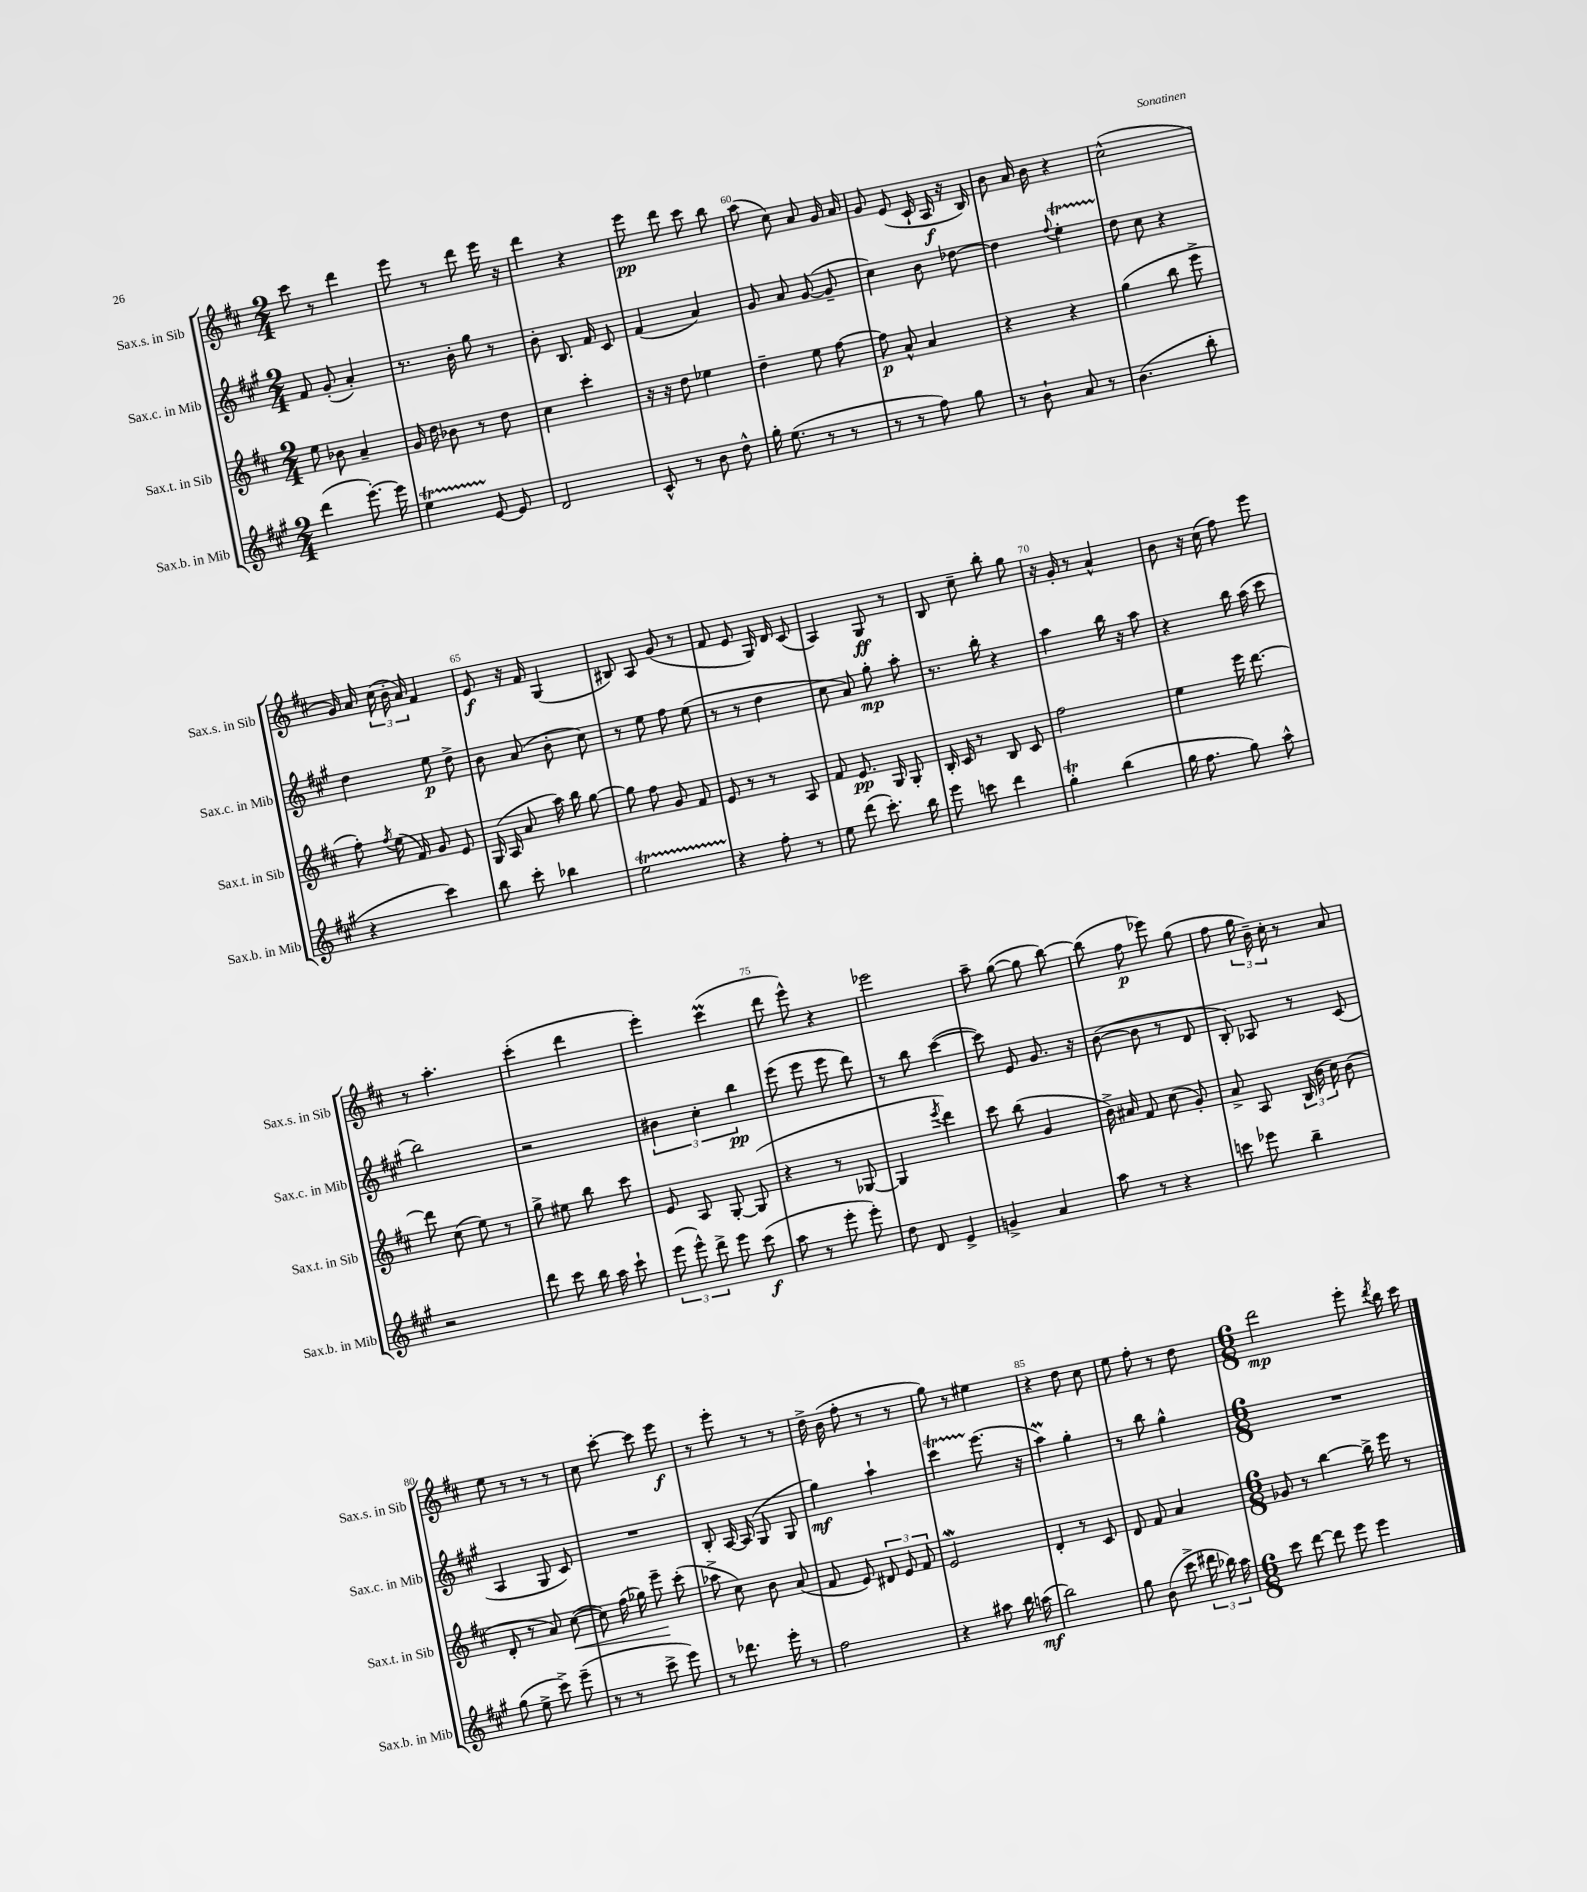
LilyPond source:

<<
\new StaffGroup <<
\new Staff = "s0" \with { instrumentName = "Sax.s. in Sib" shortInstrumentName = "Sax.s. in Sib" } {
    \clef treble \key d \major \numericTimeSignature \time 2/4
    \autoBeamOff cis'''8 r8 d'''4 |
    e'''8 r8 d'''8 e'''16 r16 |
    d'''4 r4 |
    e'''8\pp d'''8 cis'''8 b''8 |
    a''8( cis''8) a'8 g'16 a'16 |
    g'8 e'8( cis'16-! a16\f r16 b16) |
    b'8 a'16 b'16 r4 |
    cis''2-^( |
    g'16) a'16 \tuplet 3/2 { cis''16( b'16-. a'16) } fis'4 |
    e'8\f r16 fis'16 g4( |
    bis8) a8 g'8( r8 |
    fis'8 e'8 g16) d'16 cis'8( |
    a4) g8\ff r8 |
    b8 cis''8-- b''8-. g''8 |
    r16 g'16-. r8 a'4-^ |
    b'8 r16 cis''16( fis''8) e'''8 |
    r8 a''4.-. |
    cis'''4-.( d'''4 |
    e'''4-.) cis'''4\prall( |
    d'''8 e'''8-^) r4 |
    ees'''2 |
    a''8-- g''8~( g''8 b''8~) |
    b''8( fis''8\p ees'''8) g''8( |
    fis''8 \tuplet 3/2 { g''16 b'16--) cis''16-. } r8 a'8 |
    e''8 r8 r8 r8 |
    cis''8 cis'''8~-. cis'''8 e'''8\f |
    r8 e'''8-. r8 r8 |
    d''16-> b'16( fis''8-. r8 r8 |
    g''8) r8 eis''4 |
    r4 d''8 cis''8 |
    e''8 fis''8-. r8 d''8 |
    \numericTimeSignature \time 6/8 d'''2\mp e'''8-. \acciaccatura { d'''8 } b''16 cis'''16 \bar "|." |
}
\new Staff = "s1" \with { instrumentName = "Sax.c. in Mib" shortInstrumentName = "Sax.c. in Mib" } {
    \clef treble \key a \major \numericTimeSignature \time 2/4
    \autoBeamOff fis'8 gis'8-.( a'4-.) |
    r8. b'16-. gis''8 r8 |
    b'8-. b8. fis'16 cis'8 |
    fis'4( a'4) |
    gis'8 a'8 gis'8~( gis'8-- |
    cis''4) b'8 des''8~ |
    des''4 \appoggiatura { fis''8 } e''4-.\startTrillSpan |
    d''8\stopTrillSpan cis''8 r4 |
    d''4 e''8\p d''8-> |
    b'8 a'8( b'8-. cis''8) |
    r8 e''8 fis''8 e''8( |
    r8 r8 d''4 |
    cis''8 a'8) gis''8-.\mp a''8-. |
    r8. b''16-. r4 |
    a''4 b''16 r16 a''8 |
    r4 b''16 a''16( cis'''8 |
    b''2) |
    r2 |
    \tuplet 3/2 { bis'4 cis''4-. b''4\pp } |
    e'''8( e'''8 e'''8 d'''8) |
    r8 b''8 cis'''4~( |
    cis'''8) e'8 gis'8. r16 |
    b'8~( b'8 r8 d'8 |
    b8-.) aes8 r8 cis'8( |
    a4 gis8 cis'8) |
    R2 |
    b8-. a16~ a16( gis8 gis8 |
    gis''4\mf) a''4-! |
    cis'''4\startTrillSpan e'''8.\stopTrillSpan( r16 |
    a''4\prall) gis''4-. |
    r8 b''8 gis''4-^ |
    \numericTimeSignature \time 6/8 R2. \bar "|." |
}
\new Staff = "s2" \with { instrumentName = "Sax.t. in Sib" shortInstrumentName = "Sax.t. in Sib" } {
    \clef treble \key d \major \numericTimeSignature \time 2/4
    \autoBeamOff e''8 bes'8 a'4-- |
    g'16 d''16 bes'8 r8 d''8 |
    cis''4 cis'''4-. |
    r16 r16 d''8 ees''4 |
    d''4-- e''8 fis''8~ |
    fis''8\p a'8-^ a'4 |
    r4 r4 |
    g''4( b''8 e'''8-> |
    fis''8-.) \acciaccatura { fis''8 } e''16( fis'16) g'8 e'8 |
    g16( a16 a'8 a''16) b''16 g''8~ |
    g''8 fis''8 g'8 fis'8 |
    e'8 r8 r8 a8 |
    fis'8 e'8.\pp g16 g8-. |
    b16-. cis'16 r8 b8 cis'8 |
    fis''2 |
    e''4 e'''16 d'''8.~ |
    d'''8 cis''8( e''8) r8 |
    g''8-> eis''8 b''8 cis'''8 |
    e'8 a8 g8~-. g8( |
    r4 r8 ges8~ |
    ges4 \acciaccatura { e'''8 } d'''4) |
    cis'''8 b''8( g'4 |
    b'16->) ais'16 fis'8 cis''8( g'8-.) |
    a'8-> a8 \tuplet 3/2 { b16( b'16 cis''16) } b'8( |
    d'8-. r8 a'8) cis''8~\<( |
    cis''8) fis''16( ges''16) e'''8--\! cis'''8-.( |
    aes''8-> cis''8) b'8 a'8( |
    fis'8 e'8) \tuplet 3/2 { dis'8 e'8 fis'8 } |
    e'2\mordent |
    d'4-. r8 cis'8 |
    d'8 fis'8 a'4 |
    \numericTimeSignature \time 6/8 ges'8 r8 b''4~ b''16-> e'''16 r8 \bar "|." |
}
\new Staff = "s3" \with { instrumentName = "Sax.b. in Mib" shortInstrumentName = "Sax.b. in Mib" } {
    \clef treble \key a \major \numericTimeSignature \time 2/4
    \autoBeamOff d'''4( e'''8.~-.) e'''16 |
    e''4\startTrillSpan e'8~\stopTrillSpan e'8 |
    d'2 |
    cis'8-^ r8 b'8 d''8-^ |
    gis''16-. e''8.( r8 r8 |
    r8 r8 fis''8) gis''8 |
    r8 b'8-! a'8 r8 |
    b'4.( b''8-. |
    r4 cis'''4) |
    b''8 cis'''8-. bes''4 |
    e''2\startTrillSpan |
    r4\stopTrillSpan fis''8-. r8 |
    e''8 d'''8( cis'''8.-.) b''16 |
    e'''8 c'''8 d'''4 |
    gis''4-.\trill b''4( |
    gis''16 fis''8. gis''8) a''8-^ |
    r2 |
    d'''8 cis'''8 b''16 a''16 cis'''8-! |
    \tuplet 3/2 { e'''8( e'''8-^) d'''8-> } e'''8 cis'''8\f( |
    a''8 r8 e'''8-. e'''8-.) |
    d''8 d'8 e'4-> |
    g'4-> a'4 |
    a''8 r8 r4 |
    c'''8 ees'''8 b''4-- |
    gis''8( e''8-> cis'''8->) e'''8--( |
    r8 r8 cis'''8-> e'''8) |
    r8 des'''8. e'''16-. r8 |
    fis''2 |
    r4 ais''8 b''16 a''16\mf( |
    b''2) |
    gis''8 b'8( cis'''8-> \tuplet 3/2 { dis'''16 bes''16) a''16 } |
    \numericTimeSignature \time 6/8 cis'''8 d'''8~ d'''8 e'''8 e'''4 \bar "|." |
}
>>
>>
\layout { \context { \Score currentBarNumber = #56 \override BarNumber.break-visibility = ##(#f #t #t) barNumberVisibility = #(every-nth-bar-number-visible 5) } }
